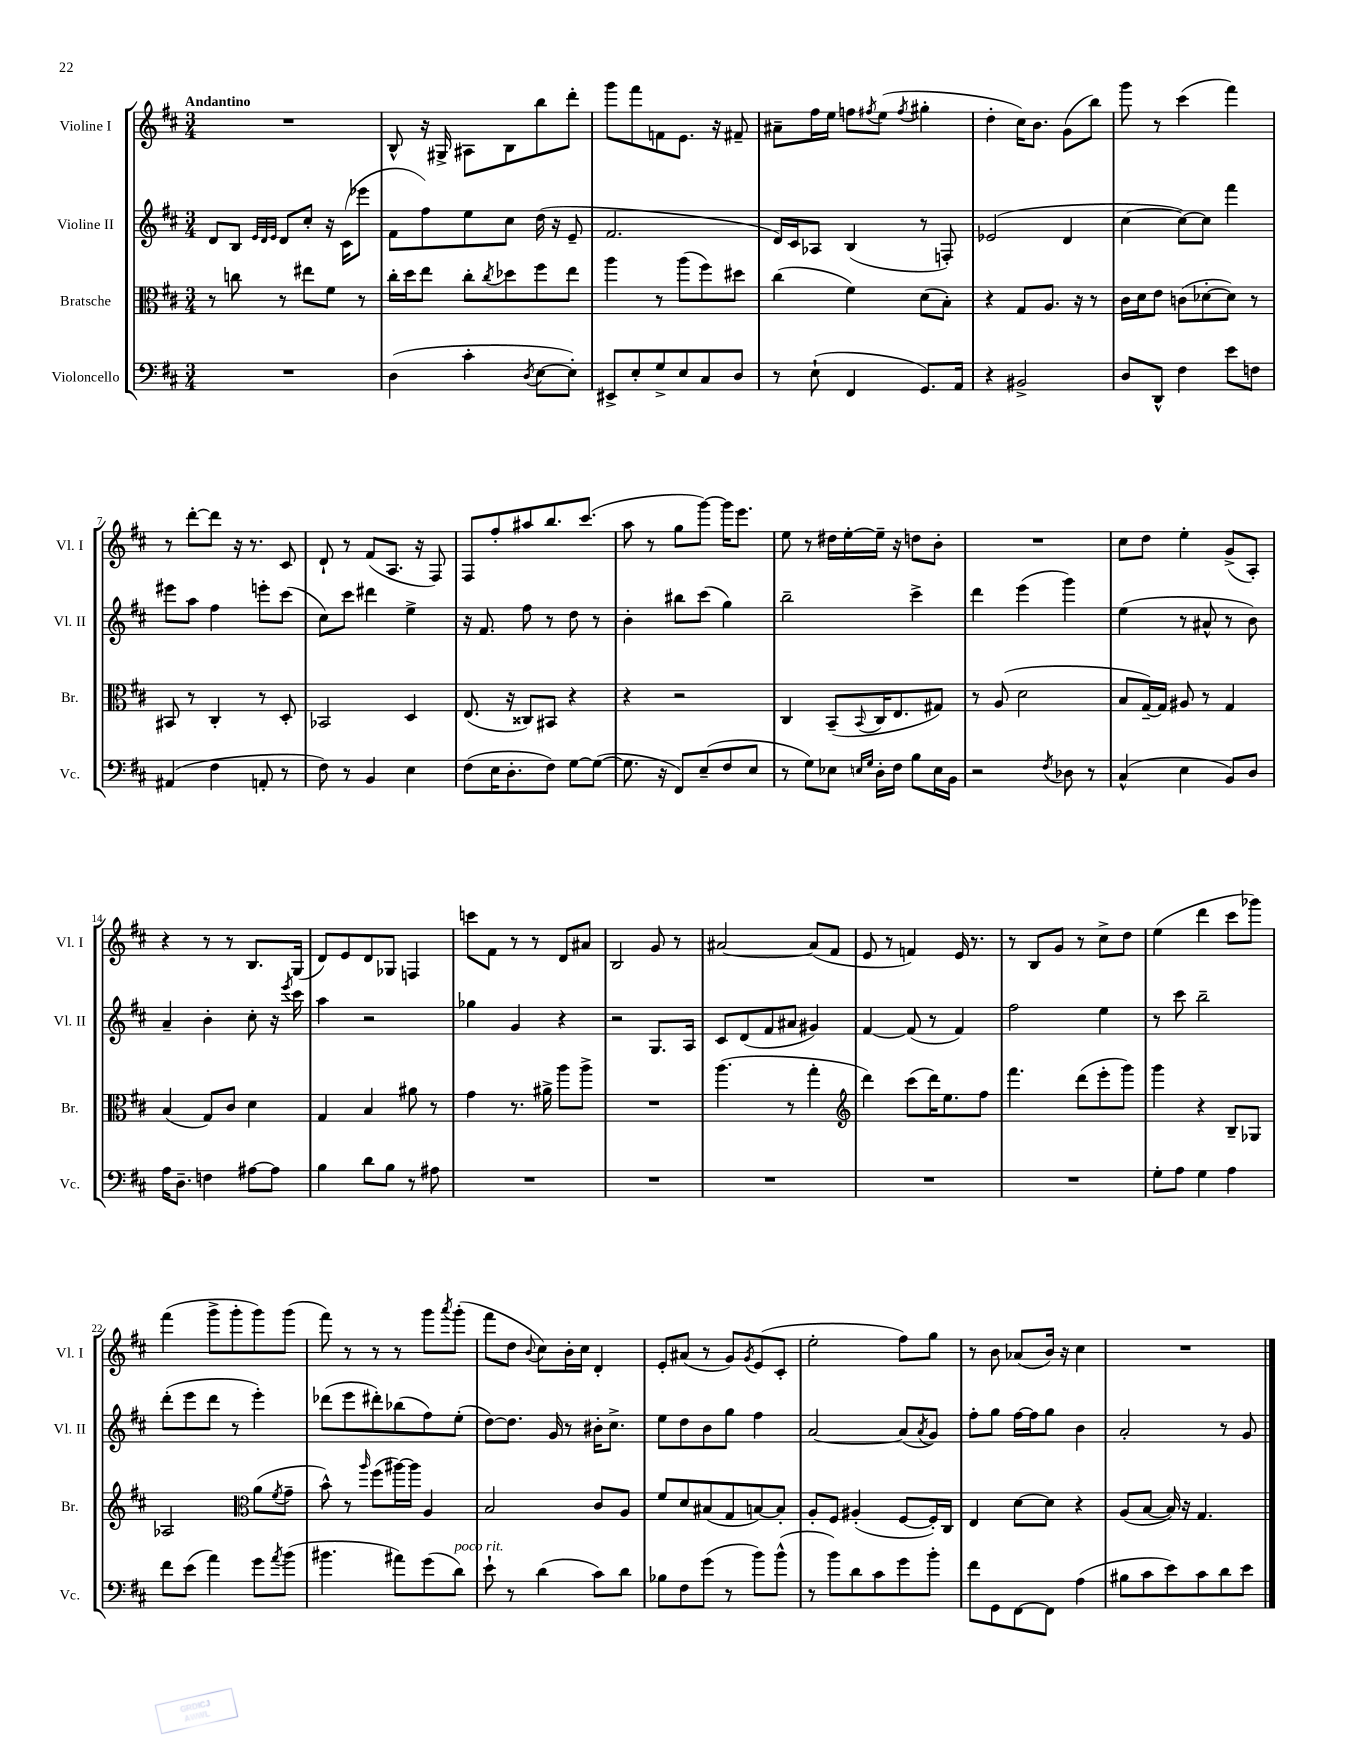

**kern	**kern	**kern	**kern
*part4	*part3	*part2	*part1
*staff4	*staff3	*staff2	*staff1
*I"Violoncello	*I"Bratsche	*I"Violine II	*I"Violine I
*I'Vc.	*I'Br.	*I'Vl. II	*I'Vl. I
*clefF4	*clefC3	*clefG2	*clefG2
*k[f#c#]	*k[f#c#]	*k[f#c#]	*k[f#c#]
*M3/4	*M3/4	*M3/4	*M3/4
=1	=1	=1	=1
!	!	!	!LO:TX:a:B:t=Andantino
2.r	8r	8d/L	2.r
.	8ccn\	8B/J	.
.	.	32qqe/LLL	.
.	.	32qqd/	.
.	.	32qqe/JJJ	.
.	8r	8d/L	.
.	8ee#X\L	8cc#'/J	.
.	8f#\J	16r	.
.	.	(16c#\KL	.
.	8r	8eee-X\J	.
=2	=2	=2	=2
(4D\	16cc#'\LL	8f#\L	8B^^/
.	16dd\J	.	.
.	8ee\J	8ff#\)	16r
.	.	.	16G#X^/
4c#'\	8cc#'\L	8ee\	8A#X\L
.	8qcc#/	.	.
.	8dd-X\	8cc#\J	8B\
8qD/	.	.	.
[8E\L	8ff#\	(16dd\	8bb\
.	.	16r	.
8E'\J])	8ee\J	8e~/	8ddd'\J
=3	=3	=3	=3
8EE#X^/L	4aa\	2.f#/	8ggg\L
8E'/	.	.	8fff#\
8G^/	8r	.	8fn\
8E/	(8aa\L	.	8.e\J
8C#/	8ff#\)	.	.
.	.	.	16r
8D/J	8dd#X\J	.	8f#X~/
=4	=4	=4	=4
8r	(4cc#\	16d/LL)	8a#X~\L
.	.	16c#/J	.
(8E`\	.	8A-X/J	16ff#\L
.	.	.	16ee\JJ
4FF#/	4f#\)	(4B/	8ffn\L
.	.	.	8qff#X/
.	.	.	(8ee\J
.	.	.	8qff#/
8.GG/L)	(8d\L	8r	4gg#X'\
.	8B'\J)	8Fn'/)	.
16AA/Jk	.	.	.
=5	=5	=5	=5
4r	4r	(2e-X/	4dd'\
2BB#X^/	8G/L	.	16cc#\KL)
.	.	.	8.b\J
.	8.A/J	.	.
.	.	4d/	(8g\L
.	16r	.	.
.	8r	.	8bb\J)
=6	=6	=6	=6
8D/L	16c#\LL	[4cc#\	8ggg\
.	16d\J	.	.
8DD^^/J	8e\J	.	8r
4F#\	(8cn\L	8cc#\L_)	(4ccc#\
.	[8d-X'\	8cc#\J]	.
8e\L	8d-\J])	4fff#\	4fff#\)
8Fn\J	8r	.	.
!!LO:LB:g=z
=7	=7	=7	=7
(4AA#X/	8BB#X/	8eee#X\L	8r
.	8r	8aa\J	[8ddd'\L
4F#\	4C#'/	4ff#\	8ddd\J]
.	.	.	16r
.	.	.	8.r
8AAn'/	8r	8eeen'\L	.
8r	8D'/	(8ccc#\J	8c#/
=8	=8	=8	=8
8F#\)	2BB-X/	8cc#\L)	8d`/
8r	.	8ccc#\J	8r
4BB/	.	4ddd#X\	(8f#/L
.	.	.	8.A/J
4E\	4D/	4ee^\	.
.	.	.	16r
.	.	.	8F#/)
=9	=9	=9	=9
(8F#\L	(8.E/	16r	8F#/L
.	.	8.f#/	.
16E\K	.	.	8ff#'/
8.D'\	16r	.	.
.	8C##X/L)	8ff#\	8aa#X/
8F#\J)	8BB#X/J	8r	8.bb/
[8G\L	4r	8dd\	.
.	.	.	(8.ccc#/J
(8G\J_	.	8r	.
=10	=10	=10	=10
8.G\]	4r	4b'\	8aa\
.	.	.	8r
16r	.	.	.
8FF#/L)	2r	8bb#X\L	8gg\L
(8E~/	.	(8ccc#\J	[8ggg\J)
8F#/	.	4gg\)	16ggg\KL]
.	.	.	8.eee\J
8E/J	.	.	.
=11	=11	=11	=11
8r	4C#/	2bb~\	8ee\
8G\L)	.	.	8r
8E-X\J	(8BB~/L	.	16dd#X\LL
.	.	.	[16ee'\
16qqEn/LL	.	.	.
16qqG/JJ	8qqBB/	.	.
16D'\LL	16C#/K	.	16ee~\JJ]
16F#\JJ	8.E/	.	16r
8B\L	.	4ccc#^\	8ddn\L
16E\L	8G#X/J)	.	8b'\J
16BB\JJ	.	.	.
=12	=12	=12	=12
2r	8r	4ddd\	2.r
.	(8A/	.	.
.	2d\	(4eee\	.
8qF#/	.	.	.
8D-X\	.	4ggg\)	.
8r	.	.	.
=13	=13	=13	=13
(4C#^^/	8B/L	(4ee\	8cc#\L
.	[16G~/L)	.	8dd\J
.	16G/JJ]	.	.
4E\	8A#X/	8r	4ee'\
.	8r	8a#X^^/	.
8BB/L)	4G/	8r	(8g^/L
8D/J	.	8b\)	8A'/J)
!!LO:LB:g=z
=14	=14	=14	=14
16A\KL	(4B/	4a~/	4r
8.D~\J	.	.	.
4Fn\	8G/L)	4b'\	8r
.	8c#/J	.	8r
[8A#X\L	4d\	8cc#'\	8.B/L
8A#\J]	.	16r	.
.	.	8qeee/	.
.	.	16ccc#\	(16G/Jk
=15	=15	=15	=15
4B\	4G/	4aa\	8d/L)
.	.	.	8e/
8d\L	4B/	2r	8d/
8B\J	.	.	8G-X/J
8r	8a#X\	.	4Fn/
8A#X\	8r	.	.
=16	=16	=16	=16
2.r	4g\	4gg-X\	8cccn\L
.	.	.	8f#\J
.	8.r	4g/	8r
.	.	.	8r
.	16a#X^\	.	.
.	8aa\L	4r	8d/L
.	8aa^\J	.	8a#X/J
=17	=17	=17	=17
2.r	2.r	2r	2B/
.	.	8.G/L	8g/
.	.	.	8r
.	.	16A/Jk	.
=18	=18	=18	=18
2.r	(4.aa\	8c#/L	[2a#X/
.	.	(8d/	.
.	.	8f#/	.
.	8r	8a#X/J	.
.	4gg'\	4g#X/)	(8a#/L]
.	.	.	8f#/J
=19	=19	=19	=19
*	*clefG2	*	*
2.r	4ddd\)	[4f#/	8e/
.	.	.	8r
.	(8ccc#\L	(8f#/]	4fn/)
.	16ddd\K)	8r	.
.	8.ee\	.	.
.	.	4f#/)	16e/
.	.	.	8.r
.	8ff#\J	.	.
=20	=20	=20	=20
2.r	4.fff#\	2ff#\	8r
.	.	.	8B/L
.	.	.	8g/J
.	(8ddd\L	.	8r
.	8eee'\	4ee\	8cc#^\L
.	8ggg\J)	.	8dd\J
=21	=21	=21	=21
8G'\L	4ggg\	8r	(4ee\
8A\J	.	8ccc#\	.
4G\	4r	2bb~\	4ddd\
4A\	8B~/L	.	8ccc#\L
.	8G-X/J	.	8ggg-X\J)
!!LO:LB:g=z
=22	=22	=22	=22
8f#\L	2A-X/	(8ddd'\L	(4fff#\
(8e\J	.	8eee\	.
4a\)	.	8ddd\J	8ggg^\L
.	.	8r	8ggg'\
*	*clefC3	*	*
8g\L	(8a\L	4eee'\)	8ggg\)
8qa/	8qf#/	.	.
(8b\J	8g~\J	.	(8ggg\J
=23	=23	=23	=23
4.b#X\	8b^^\)	(8ddd-X\L	8fff#\)
.	8r	8eee\	8r
.	16qqaa/	.	.
.	(8ff#\L	8ddd#X'\)	8r
8a#X\L)	[16aa#X\L)	(8bb-X\	8r
.	16aa#\JJ]	.	.
(8g\	4A/	8ff#\)	8ggg\L
.	.	.	8qaaa/
!LO:TX:a:i:t=poco rit.	!	!	!
8d\J)	.	(8ee'\J	(8ggg'\J
=24	=24	=24	=24
8e`\	2B/	[8dd\L)	8fff#\L
8r	.	8.dd\J]	8dd\J
.	.	.	8qqb/
(4d\	.	.	8cc#\L)
.	.	16g/	.
.	.	8r	16b'\L
.	.	.	16cc#\JJ
8c#\L)	8c#/L	16b#X'\KL	4d'/
.	.	8.cc#^\J	.
8d\J	8A/J	.	.
=25	=25	=25	=25
8B-X\L	8f#/L	8ee\L	8e'/L
8F#\	8d/	8dd\	(8a#X/J
(8g\J	(8B#X/	8b\	8r
8r	8G/	8gg\J	8g/L)
.	.	.	8qg/
8b\L)	[8Bn/)	4ff#\	(8e/
(8b^^\J	8B'/J]	.	8c#'/J
=26	=26	=26	=26
8r	8A'/L	[2a/	2ee'\
8b\L)	8F#/J	.	.
8d\	(4A#X'/	.	.
8c#\	.	.	.
8g\	[8F#/L	(8a/L]	8ff#\L)
.	.	8qa/	.
8b'\J	16F#'/L])	8g/J)	8gg\J
.	16C#/JJ	.	.
=27	=27	=27	=27
8f#\L	4E/	8ff#'\L	8r
8GG\	.	8gg\J	8b\
[8FF#\	[8d\L	[16ff#\LL	(8a-X/L
.	.	16ff#\J]	.
8FF#\J]	8d\J]	8gg\J	16b/Jk)
.	.	.	16r
(4A\	4r	4b\	4cc#\
=28	=28	=28	=28
8B#X\L	(8A/L	2a'/	2.r
8c#\	[8B/J	.	.
8e\)	16B/])	.	.
.	16r	.	.
8c#\	4.G/	.	.
8d\	.	8r	.
8e\J	.	8g/	.
==	==	==	==
*-	*-	*-	*-
